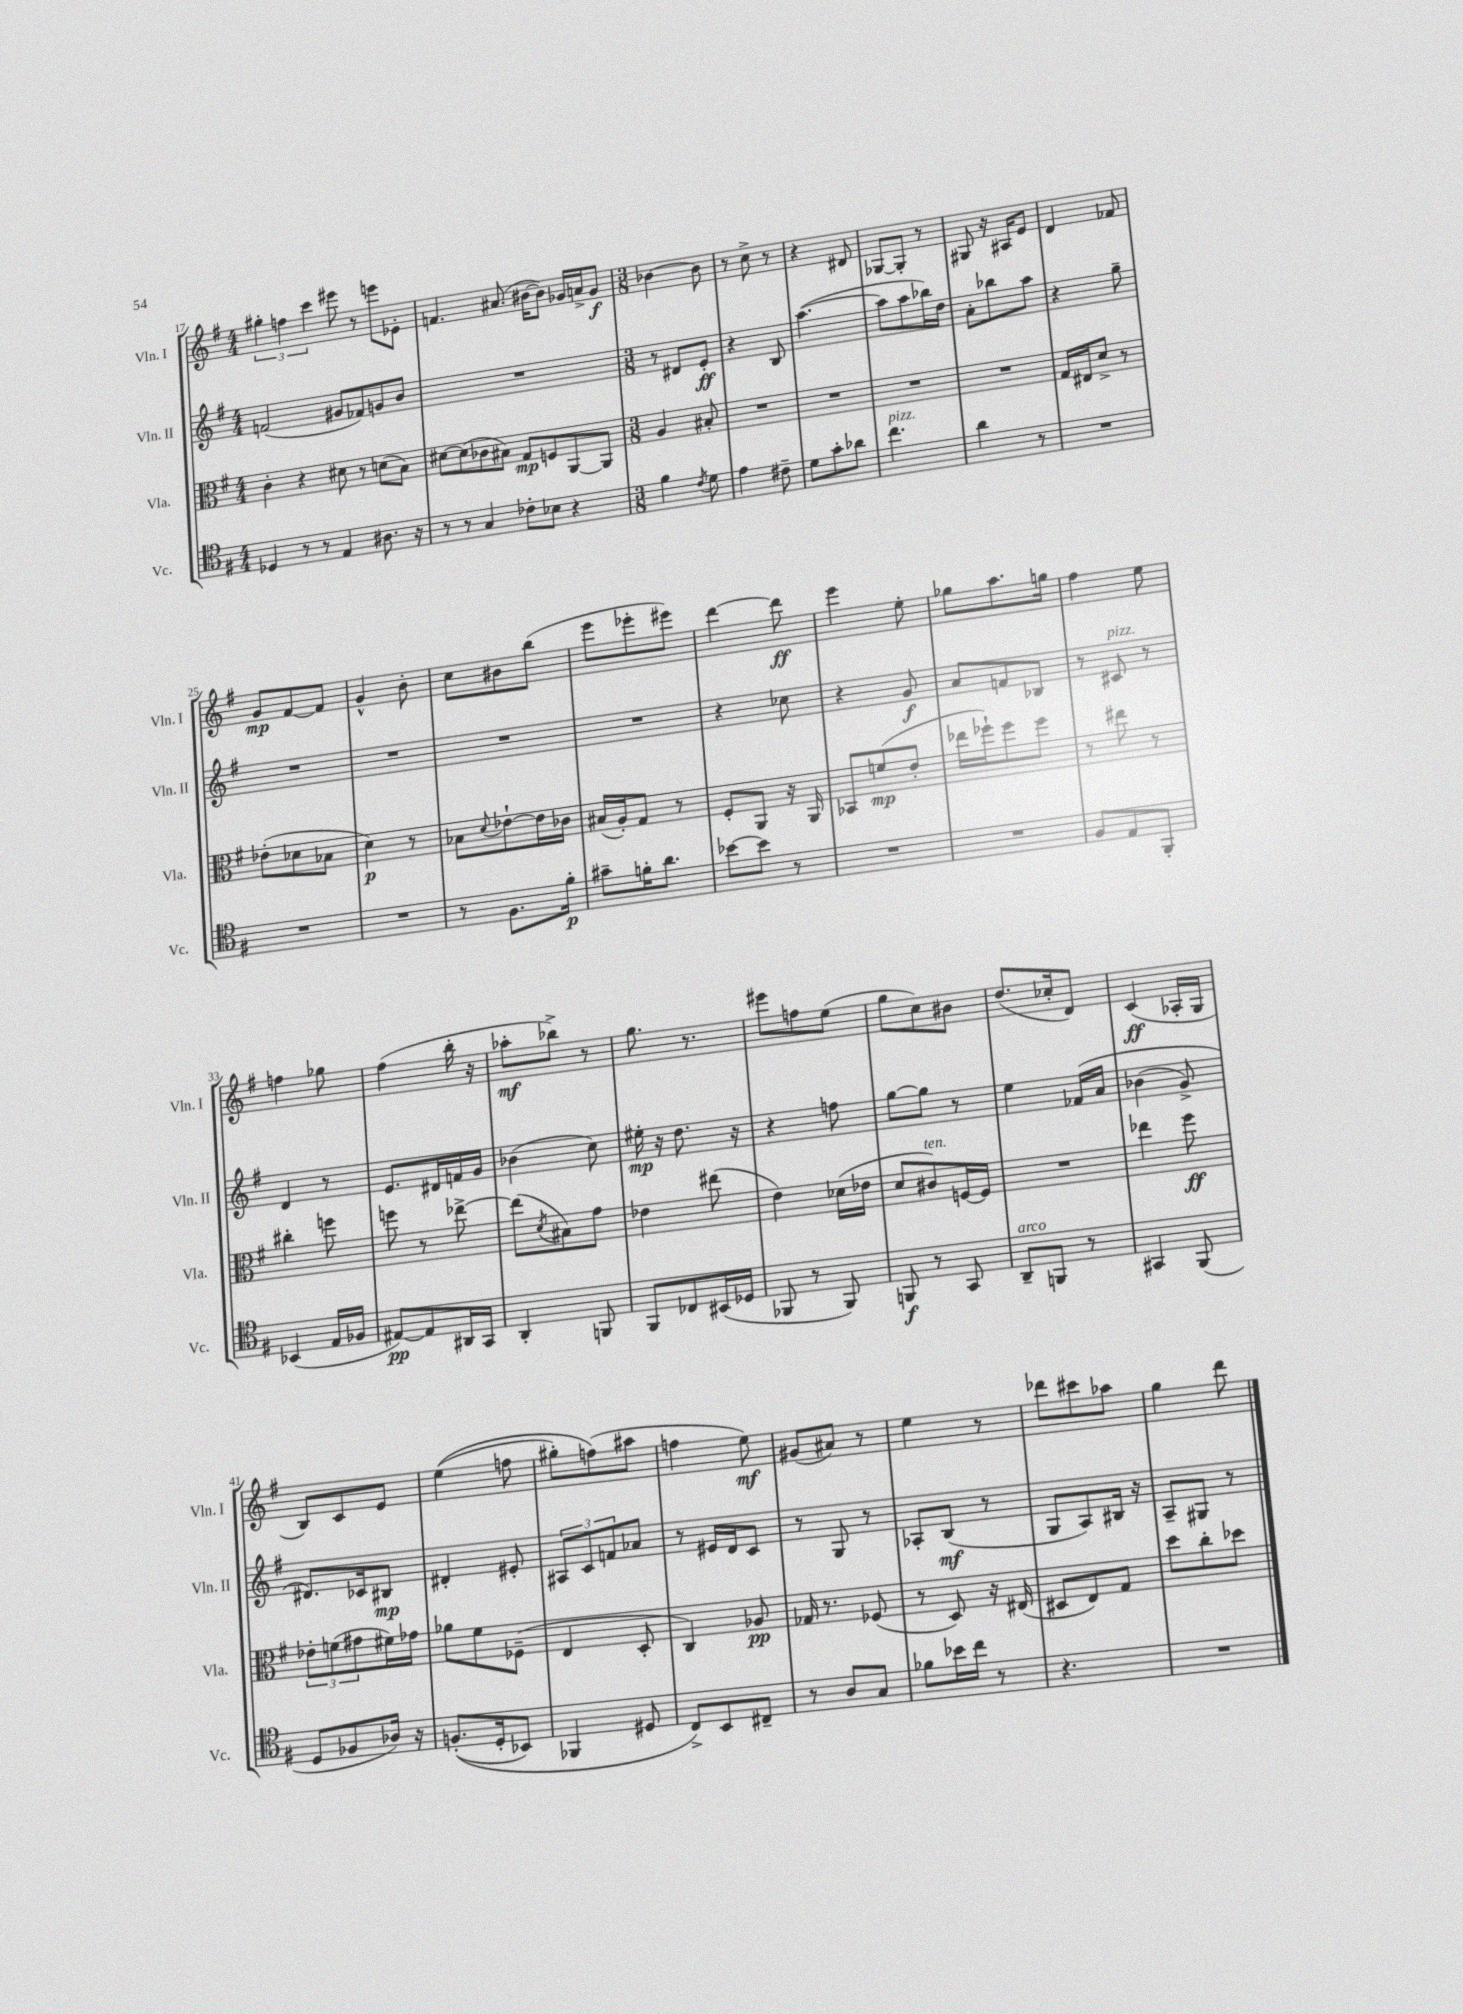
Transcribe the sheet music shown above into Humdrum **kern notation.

**kern	**dynam	**kern	**dynam	**kern	**dynam	**kern	**dynam
*part4	*part4	*part3	*part3	*part2	*part2	*part1	*part1
*staff4	*staff4	*staff3	*staff3	*staff2	*staff2	*staff1	*staff1
*I"Vc.	*	*I"Vla.	*	*I"Vln. II	*	*I"Vln. I	*
*I'Vc.	*	*I'Vla.	*	*I'Vln. II	*	*I'Vln. I	*
*clefC4	*	*clefC3	*	*clefG2	*	*clefG2	*
*k[f#]	*	*k[f#]	*	*k[f#]	*	*k[f#]	*
*M4/4	*	*M4/4	*	*M4/4	*	*M4/4	*
=17	=17	=17	=17	=17	=17	=17	=17
4D-X/	.	4c'\	.	(2fn/	.	6gg#X'\	.
.	.	.	.	.	.	6ffn\	.
8r	.	4r	.	.	.	.	.
.	.	.	.	.	.	6ccc\	.
8r	.	.	.	.	.	.	.
4E/	.	8d#X\	.	8g#X/L	.	8eee#X\	.
.	.	8r	.	8f-X/)	.	8r	.
8.A#X\	.	(8dn\L	.	8gn/	.	8eeen\L	.
.	.	8B\J)	.	8b/J	.	8e-X'\J	.
16r	.	.	.	.	.	.	.
=18	=18	=18	=18	=18	=18	=18	=18
8r	.	[8d#X\L	.	1r	.	4.fn/	.
8r	.	(8d#\]	.	.	.	.	.
4G/	.	8c-X\	.	.	.	.	.
.	.	8B#X\J)	.	.	.	(8.a#X/	.
8c-X'\L	.	8G/L	mp	.	.	.	.
.	.	.	.	.	.	[16b#X\KL	.
8B-X\J	.	8Fn/	.	.	.	8b#\J])	.
4r	.	[8AA/	.	.	.	16g-X/LL	.
.	.	.	.	.	.	16an^/J	.
.	.	8AA/J]	.	.	.	8g-/J	f
=19	=19	=19	=19	=19	=19	=19	=19
*M3/8	*	*M3/8	*	*M3/8	*	*M3/8	*
4f#\	.	4A/	.	8r	.	[4b-X\	.
.	.	.	.	8d#X/L	.	.	.
8qc/	.	.	.	.	.	.	.
8d\	.	8B#X'/	.	8e'/J	ff	8b-\]	.
=20	=20	=20	=20	=20	=20	=20	=20
4e\	.	4.r	.	4r	.	8r	.
.	.	.	.	.	.	8cc^\	.
8c#X~\	.	.	.	8B/	.	8r	.
=21	=21	=21	=21	=21	=21	=21	=21
8d\L	.	4.r	.	([4.aa\	.	4r	.
8g'\	.	.	.	.	.	.	.
8a-X\J	.	.	.	.	.	8d#X/	.
=22	=22	=22	=22	=22	=22	=22	=22
!LO:TX:a:i:t=pizz.	!	!	!	!	!	!	!
4.cc\	.	4.r	.	8aa\L]	.	[8G-X/L	.
.	.	.	.	8aa\	.	8G-'/J]	.
.	.	.	.	16bb-X\L)	.	8r	.
.	.	.	.	16dd\JJ	.	.	.
=23	=23	=23	=23	=23	=23	=23	=23
4a\	.	4.r	.	8a'\L	.	8G#X/	.
.	.	.	.	8bb-X\	.	16r	.
.	.	.	.	.	.	16A#X/KL	.
8r	.	.	.	8aa\J	.	8e/J	.
=24	=24	=24	=24	=24	=24	=24	=24
4.r	.	16G/LL	.	4r	.	4d/	.
.	.	16E#X/J	.	.	.	.	.
.	.	8d^/J	.	.	.	.	.
.	.	8r	.	8gg~\	.	8f-X/	.
!!LO:LB:g=z
=25	=25	=25	=25	=25	=25	=25	=25
4.r	.	(8e-X'\L	.	4.r	.	8g/L	mp
.	.	8d-X\	.	.	.	[8f#/	.
.	.	8B-X\J	.	.	.	8f#/J]	.
=26	=26	=26	=26	=26	=26	=26	=26
4.r	.	4d\)	p	4.r	.	4g^^/	.
.	.	8r	.	.	.	8b'\	.
=27	=27	=27	=27	=27	=27	=27	=27
8r	.	8B-X\L	.	4.r	.	8cc\L	.
.	.	8qqd/	.	.	.	.	.
8.F#\L	.	[8e-X`\	.	.	.	8b#X\	.
.	.	16e-\L]	.	.	.	(8bb\J	.
16f#'\Jk	p	16c-X\JJ	.	.	.	.	.
=28	=28	=28	=28	=28	=28	=28	=28
8g#X~\L	.	(16B#X/LL	.	4.r	.	8eee\L	.
.	.	16A'/J)	.	.	.	.	.
16fn'\K	.	8G/J	.	.	.	8eee-X'\	.
8.a\J	.	.	.	.	.	.	.
.	.	8r	.	.	.	8eee#X\J)	.
=29	=29	=29	=29	=29	=29	=29	=29
[8b-X\L	.	8F#'/L	.	4r	.	[4ddd\	.
8b-\J]	.	8AA/J	.	.	.	.	.
8r	.	16r	.	8cc-X\	.	8ddd\]	ff
.	.	16AA/	.	.	.	.	.
=30	=30	=30	=30	=30	=30	=30	=30
4.r	.	8BB-X/L	.	4r	.	4eee\	.
.	.	(8fn/	mp	.	.	.	.
.	.	8e'/J	.	8g/	f	8ee'\	.
=31	=31	=31	=31	=31	=31	=31	=31
4.r	.	16ee-X\LL	.	8a/L	.	8gg-X\L	.
.	.	16ff-X`\J)	.	.	.	.	.
.	.	8ff-\	.	8fn/	.	8.aa\	.
.	.	8ff-\J	.	8B-X/J	.	.	.
.	.	.	.	.	.	16ggn\Jk	.
=32	=32	=32	=32	=32	=32	=32	=32
8F#/L	.	8r	.	8r	.	4ff#\	.
!	!	!	!	!LO:TX:a:i:t=pizz.	!	!	!
8E/	.	8ee#X\	.	8c#X/	.	.	.
8FF#'/J	.	8r	.	8r	.	8ee\	.
!!LO:LB:g=z
=33	=33	=33	=33	=33	=33	=33	=33
(4BB-X/	.	4cc#X'\	.	4d/	.	4ffn\	.
16E/LL	.	8ffn\	.	8r	.	8gg-X\	.
16F-X/JJ	.	.	.	.	.	.	.
=34	=34	=34	=34	=34	=34	=34	=34
[8E#X/L)	pp	8ffn\	.	8.e/L	.	(4ff#\	.
8E#/]	.	8r	.	.	.	.	.
.	.	.	.	16d#X/L	.	.	.
16AA#X/L	.	[8ee-X^\	.	16fn/	.	16bb'\	.
16GG/JJ	.	.	.	16g/JJ	.	16r	.
=35	=35	=35	=35	=35	=35	=35	=35
4AA'/	.	(8ee-\L]	.	(4b-X\	.	8aa-X'\L	mf
.	.	8qd/	.	.	.	.	.
.	.	8B#X\)	.	.	.	8bb-X^\J)	.
8FFn/	.	8g\J	.	8cc\)	.	8r	.
=36	=36	=36	=36	=36	=36	=36	=36
8FF#/L	.	4e-X\	.	16ee#X'\	mp	8.gg\	.
.	.	.	.	16r	.	.	.
8C-X/	.	.	.	8.dd\	.	.	.
.	.	.	.	.	.	8.r	.
(16BB#X/L	.	(8ee#X\	.	.	.	.	.
16D-X/JJ	.	.	.	16r	.	.	.
=37	=37	=37	=37	=37	=37	=37	=37
8FF-X/	.	4e\)	.	4r	.	8eee#X\L	.
8r	.	.	.	.	.	8ffn\	.
8FF-/)	.	(16d-X\LL	.	8ffn\	.	(8ee\J	.
.	.	16e-X\JJ	.	.	.	.	.
=38	=38	=38	=38	=38	=38	=38	=38
8FFn/	f	8d/L	.	[8gg\L	.	8gg\L	.
!	!	!LO:TX:a:i:t=ten.	!	!	!	!	!
8r	.	8c#X/)	.	8gg\J]	.	8cc\)	.
8GG/	.	[16Fn/L	.	8r	.	8b#X\J	.
.	.	16F/JJ]	.	.	.	.	.
=39	=39	=39	=39	=39	=39	=39	=39
!LO:TX:a:i:t=arco	!	!	!	!	!	!	!
8AA~/L	.	4.r	.	4ee\	.	(8.dd/L	.
8FFn/J	.	.	.	.	.	.	.
.	.	.	.	.	.	16cc-X'/k	.
8r	.	.	.	(16f-X/LL	.	8d/J)	.
.	.	.	.	16a/JJ	.	.	.
=40	=40	=40	=40	=40	=40	=40	=40
4GG#X/	.	4ee-X\	.	(4b-X\	.	(4c/	ff
(8FF#/	.	8ff#\	ff	8g^/)	.	16A-X'/LL	.
.	.	.	.	.	.	16G/JJ	.
!!LO:LB:g=z
=41	=41	=41	=41	=41	=41	=41	=41
8D/L	.	12e-X'\L	.	8.d#X/L)	.	8B/L)	.
.	.	(12fn\	.	.	.	.	.
8F-X/	.	.	.	.	.	8c/	.
.	.	12g#X\	.	.	.	.	.
.	.	.	.	16c-X/k	.	.	.
16A-X/Jk)	.	16f#X\L)	.	8B#X/J	mp	8e/J	.
16r	.	16g-X\JJ	.	.	.	.	.
=42	=42	=42	=42	=42	=42	=42	=42
((8.Fn'/L	.	8a-X\L	.	4d#X'/	.	((4ee\	.
.	.	8f#\	.	.	.	.	.
16D'/k	.	.	.	.	.	.	.
8BB-X/J)	.	(8F-X~\J	.	8e#X'/	.	8ffn\	.
=43	=43	=43	=43	=43	=43	=43	=43
4FF-X/	.	4E/	.	12A#X/L	.	8gg#X'\L)	.
.	.	.	.	12c/	.	.	.
.	.	.	.	.	.	(8ffn\)	.
.	.	.	.	12fn/	.	.	.
8D#X/	.	8D'/	.	8a-X/J	.	8aa#X\J	.
=44	=44	=44	=44	=44	=44	=44	=44
8C^/L)	.	4C/)	.	8r	.	4ffn\	.
8BB/	.	.	.	16e#X/LL	.	.	.
.	.	.	.	16d/J	.	.	.
8C#X~/J	.	8A-X/	pp	8c/J	.	8ee\)	mf
=45	=45	=45	=45	=45	=45	=45	=45
8r	.	16G-X/	.	8r	.	(8g#X/L	.
.	.	8.r	.	.	.	.	.
8A/L	.	.	.	8G/	.	8a#X/J)	.
8G/J	.	(8F-X/	.	8r	.	8r	.
=46	=46	=46	=46	=46	=46	=46	=46
8f-X\L	.	8r	.	8A-X'/L	.	4ee\	.
16b-X\L	.	8D/)	.	(8B/J	mf	.	.
16cc\JJ	.	.	.	.	.	.	.
8r	.	16r	.	8r	.	8r	.
.	.	(16E#X/	.	.	.	.	.
=47	=47	=47	=47	=47	=47	=47	=47
4.r	.	8D#X/L	.	8G/L	.	8ddd-X\L	.
.	.	8E/)	.	8A/)	.	8ccc#X\	.
.	.	8G/J	.	16B#X/Jk	.	8aa-X\J	.
.	.	.	.	16r	.	.	.
=48	=48	=48	=48	=48	=48	=48	=48
4.r	.	8dd\L	.	8A~/L	.	4gg\	.
.	.	8cc'\	.	8G#X/J	.	.	.
.	.	8dd-X\J	.	8r	.	8ddd\	.
==	==	==	==	==	==	==	==
*-	*-	*-	*-	*-	*-	*-	*-
